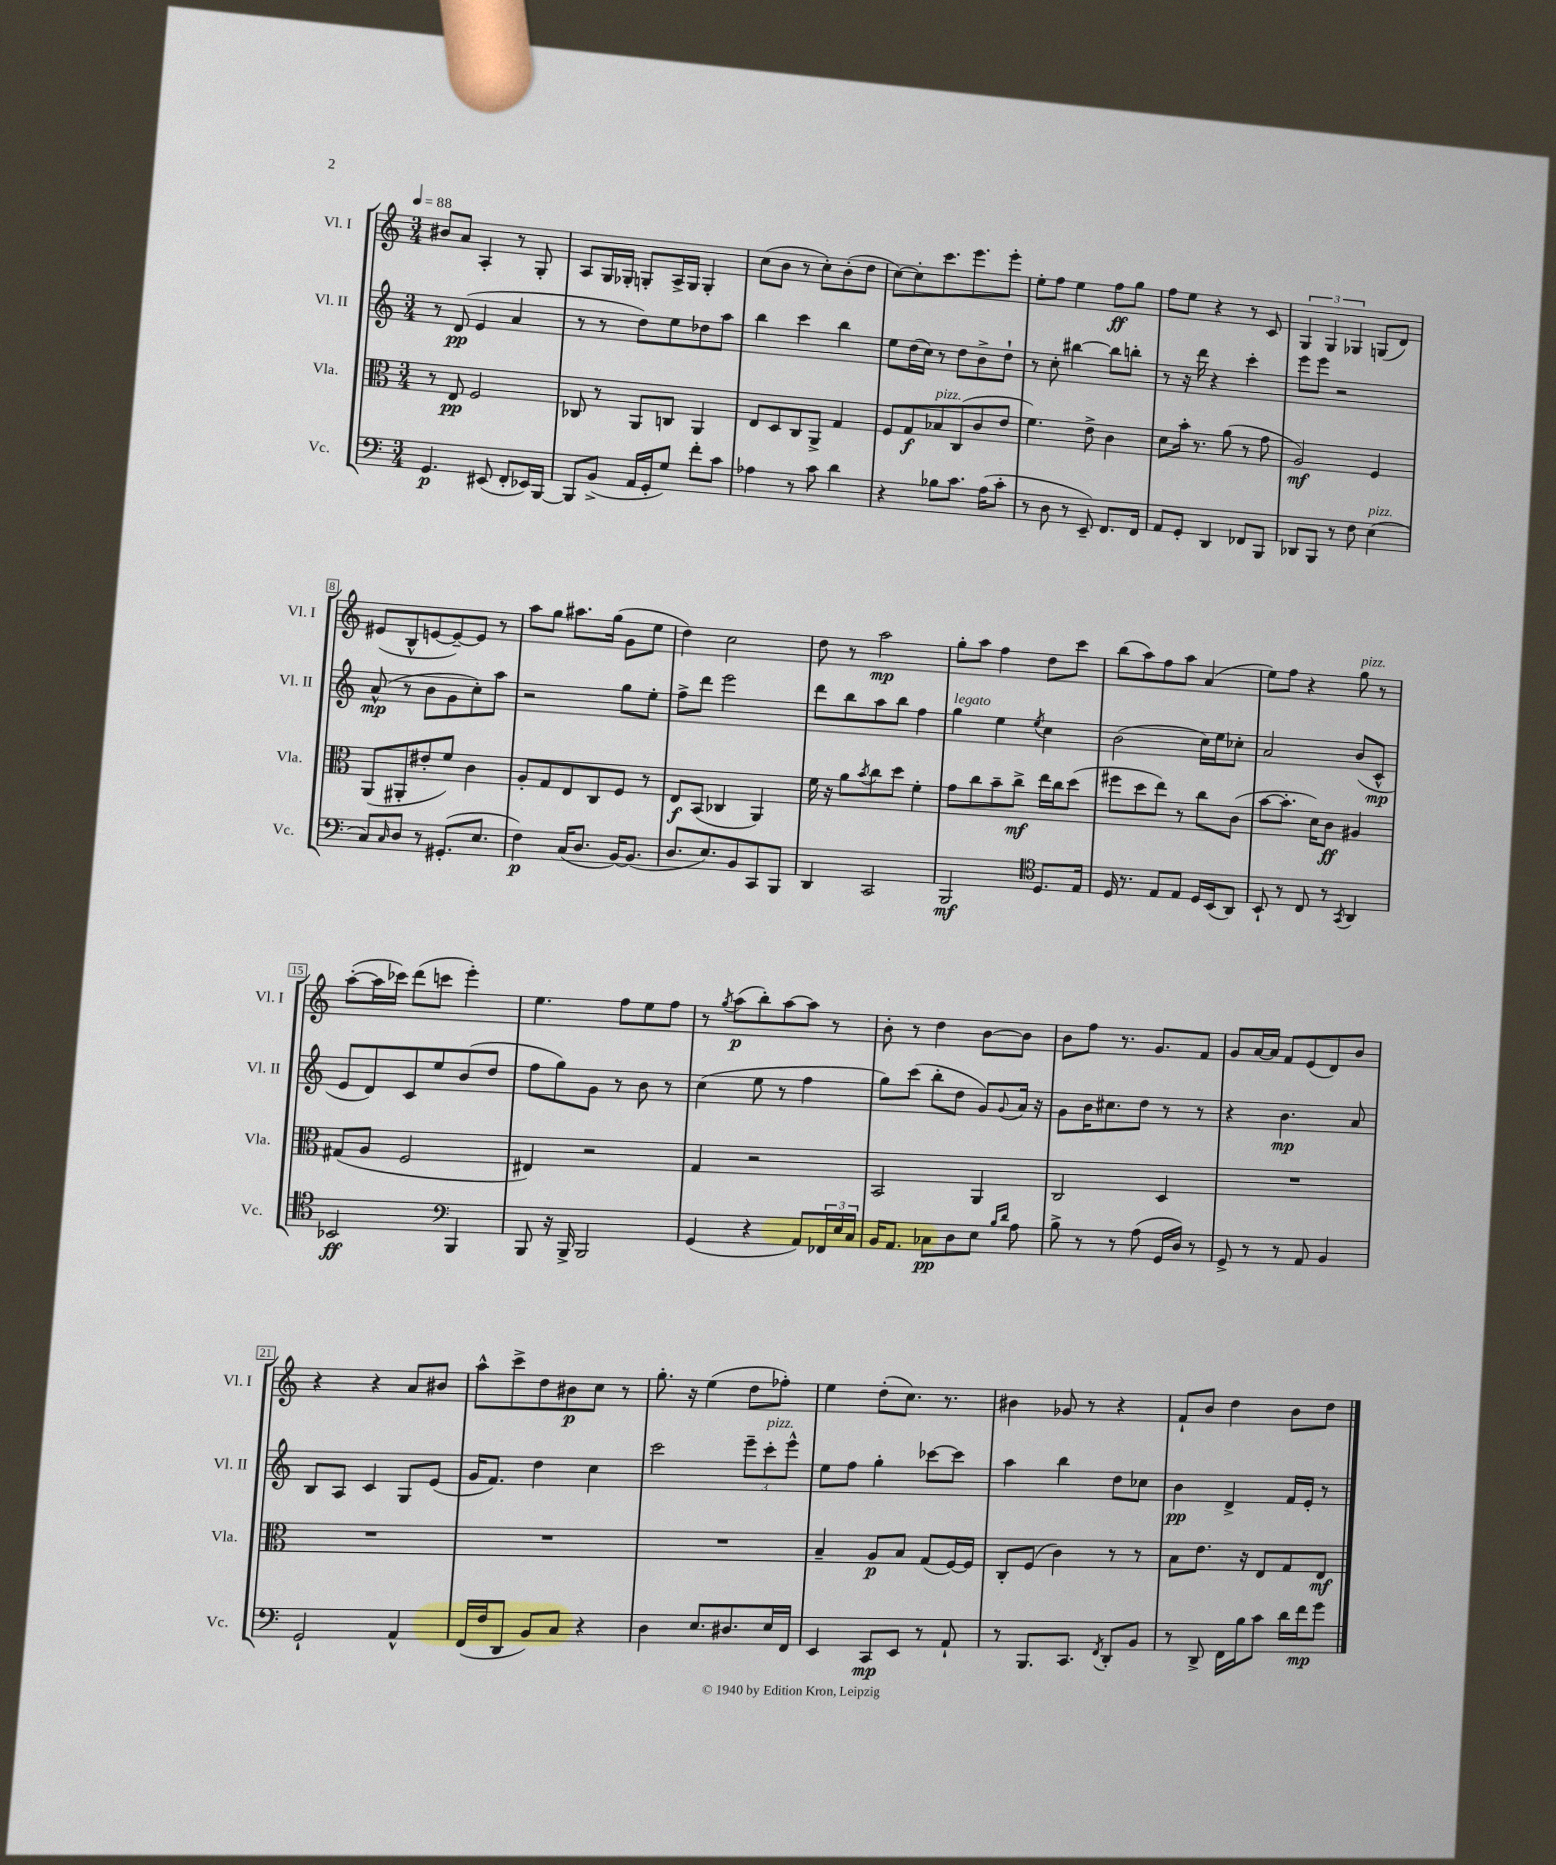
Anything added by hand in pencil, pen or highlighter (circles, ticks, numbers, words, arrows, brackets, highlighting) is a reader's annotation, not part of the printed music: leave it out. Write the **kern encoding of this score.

**kern	**kern	**kern	**kern
*staff4	*staff3	*staff2	*staff1
*clefF4	*clefC3	*clefG2	*clefG2
*k[]	*k[]	*k[]	*k[]
*M3/4	*M3/4	*M3/4	*M3/4
*MM88	*MM88	*MM88	*MM88
4.GG/	8r	8r	8b#/L
.	8E/	(8d/	8a/J
.	2F/	4e/	4A'/
(8EE#/	.	.	.
8FF'/L	.	4a/	8r
16EE-/L)	.	.	8G'/
[16BBB/JJ	.	.	.
=	=	=	=
8BBB/]L	8C-/	8r	8A/L
(8BB^/J	8r	8r	16G/L
.	.	.	16G-'/JJ
16AA/LL	8AA/L	8dd\L)	8G'/L
16GG'/J	.	.	.
8G/J)	8C/J	8ee\	16A^/L
.	.	.	16G/JJ
8f'\L	4AA/	8dd-\	4G'/
8c\J	.	8aa\J	.
=	=	=	=
4A-\	8E/L	4bb\	(8cc\L
.	8D/	.	8b\J
8r	8C/	4ccc\	8r
8c\	8AA^/J	.	8cc'\L)
4d\	4G/	4bb\	(8b'\
.	.	.	8dd\J
=	=	=	=
4r	8F/L	8ee\L	[8cc\L)
.	8G/	(16dd\L	8cc'\]
.	.	16cc\JJ)	.
8B-\L	8B-/	8r	8.ccc\
8.c\J	(8C/	8dd\L	.
.	.	.	8.eee\
.	8c/	8b^\	.
(16A\LK	.	.	.
8c'\J	8e/J	8dd`\J	8eee'\J
=	=	=	=
8r	4.f\)	8r	8ee'\L
8D\	.	8cc'\	8ff\J
8r	.	[4bb#\	4ee\
8EE~/)	8e^\	.	.
8.FF/L	4c\	8bb#\]L	8ff\L
.	.	8bb'\J	8gg\J
16FF/Jk	.	.	.
=	=	=	=
8AA/L	8d\L	8r	8ff\L
8GG'/J	16b'\Jk	16r	8ee\J
.	8.r	16ddd\	.
4DD/	.	4r	4r
.	(8a\	.	.
8FF-/L	8r	4ccc'\	8r
8BBB/J	8g\	.	8c/
=	=	=	=
8DD-/L	2A/)	8eee\L	6G/
8BBB/J	.	8eee\J	.
.	.	.	6G/
8r	.	2r	.
.	.	.	6G-/
8F\	.	.	.
(4E\	4F/	.	(8G/L
.	.	.	8d/J)
=	=	=	=
8C/L)	(8AA/L	(8a^^/	(8e#/L
16qqC/	.	.	.
8D/J	8AA#'/	8r	8B^^/
8r	8e#'/	8b\L	[8e/
(8.GG#'/L	8f/J)	8g\	8e~/_)
.	4c\	8cc'\)	8e/]J
8.E/J	.	.	.
.	.	8aa\J	8r
=	=	=	=
4F\)	8A'/L	2r	8aa\L
.	8G/	.	8gg\J
(16C/LK	8E/	.	8.aa#\L
8.D/J	.	.	.
.	8C/	.	.
.	.	.	(16gg\Jk
[16BB/LK)	8F/J	8gg\L	8g\L
(8.BB/]J	.	.	.
.	8r	8ee'\J	8ee\J
=	=	=	=
8.D/L	8E/L	8ff^\L	4dd\)
.	(8BB/J	8ddd\J	.
8.E/)	.	.	.
.	4C-/	2eee\	2cc\
8BB/	.	.	.
8CC/	4AA/)	.	.
8BBB/J	.	.	.
=	=	=	=
4DD/	16f\	8ddd\L	8dd\
.	16r	.	.
.	8a\L	8bb\	8r
.	8qb/	.	.
2CC/	8cc\	8aa\	2aa\
.	8dd\J	8bb\J	.
.	4f'\	4ff\	.
=	=	=	=
2BBB/	8g\L	4gg\	8gg'\L
.	8cc\	.	8aa\J
.	8b~\	4ee\	4ff\
.	8cc^\J	.	.
*clefC4	*	*	*
.	.	8qee/	.
8.D/L	16ee\LL	4cc\	8dd\L
.	16cc\J	.	.
.	(8dd\J	.	8ccc\J
16E/Jk	.	.	.
=	=	=	=
16D/	8ff#\L	(2b\	(8bb\L
8.r	.	.	.
.	8dd\	.	8aa\)
8E/L	8ee\J)	.	8ff\
8E/J	8r	.	8aa\J
16D/LL	8cc\L	16cc\LL)	(4a/
(16BB/J	.	16ee\J	.
8AA/J)	(8c\J	8cc-'\J	.
=	=	=	=
8BB`/	[8b\L	2a/	8ee\L)
8r	8.b'\]J	.	8ff\J
8C/	.	.	4r
.	16d\LK)	.	.
8r	8c\J	.	.
8qGG/	.	.	.
4AA/	4A#/	(8b/L	8gg\
.	.	8c^^/J	8r
=	=	=	=
2BB-/	(8G#/L	8e/L	([8aa'\L
.	8A/J	8d/)	16aa\]L
.	.	.	16ccc-\JJ)
.	2F/	8c/	(8ddd\L
.	.	8ee/	8ccc\J
*clefF4	*	*	*
4BBB/	.	(8b/	4eee'\)
.	.	8dd/J	.
=	=	=	=
8BBB/	4E#/)	8ff\L	4.ee\
16r	.	8gg\)	.
16BBB^/	.	.	.
2BBB/	2r	8g\J	.
.	.	8r	8ff\L
.	.	8b\	8ee\
.	.	8r	8ff\J
=	=	=	=
(4GG/	4G/	(4cc\	8r
.	.	.	8qgg/
.	.	.	(8aa\L
4r	2r	8ee\	8bb'\)
.	.	8r	[8aa\
8AA/L)	.	4ff\	8aa\]J
24FF-/L	.	.	8r
24E/	.	.	.
24C/JJ	.	.	.
=	=	=	=
16BB/LK	2BB/	8gg\L)	8b'\
8.AA/J	.	.	.
.	.	(8ccc\J	8r
8C-\L	.	8bb'\L	4dd\
8D\	.	8dd\J	.
8E\J	4AA/	8g/L)	[8b\L
16qqB/LL	.	.	.
16qqd/JJ	.	8qqg/	.
8A\	.	16a/Jk	8b\]J
.	.	16r	.
=	=	=	=
8B^\	2C/	8g\L	8b\L
8r	.	16b\K	8ff\J
.	.	8.cc#\	.
8r	.	.	8.r
(8A\	.	8dd\J	.
.	.	.	8.g/L
16GG/LL	4D/	8r	.
16D/JJ)	.	.	.
8r	.	8r	8f/J
=	=	=	=
8GG^/	2.r	4r	8g/L
8r	.	.	[16a/L
.	.	.	16a/]JJ
8r	.	4.b\	8f/L
8AA/	.	.	(8e/
4BB/	.	.	8d/)
.	.	8a/	8b/J
=	=	=	=
2GG`/	2.r	8B/L	4r
.	.	8A/J	.
.	.	4c/	4r
4AA^^/	.	8G/L	8a/L
.	.	(8e/J	8b#/J
=	=	=	=
(16FF/LL	2.r	16g/LK	8aa^^\L
16F/J	.	8.f/J)	.
8DD/J	.	.	8ccc^\
8BB/L)	.	4dd\	8dd\
8C/J	.	.	8b#\
4r	.	4cc\	8cc\J
.	.	.	8r
=	=	=	=
4D\	2.r	2ccc\	8.gg'\
.	.	.	16r
8.E/L	.	.	(4ee\
8.D#/	.	.	.
.	.	12eee~\L	8dd\L
.	.	12ccc'\	.
16E/L	.	.	8ff-'\J)
.	.	12eee^^\J	.
16FF/JJ	.	.	.
=	=	=	=
4EE/	4B~/	8ee\L	4ee\
.	.	8ff\J	.
8CC/L	8A/L	4gg'\	(8dd'\L
8EE/J	8B/J	.	8.cc\J)
8r	(8G/L	[8ccc-\L	.
.	.	.	8.r
8AA`/	[16F/L)	8ccc-\]J	.
.	16F/]JJ	.	.
=	=	=	=
8r	8C'/L	4aa\	4b#\
8.BBB/L	(8F/J	.	.
.	4c\)	4bb\	8g-/
8.CC/J	.	.	.
.	.	.	8r
8qFF/	.	.	.
8DD'/L	8r	8dd\L	4r
8BB/J	8r	8cc-\J	.
=	=	=	=
8r	8B\L	4b\	8f`/L
8DD^/	8.e\J	.	8b/J
16FF\LL	.	4d^/	4dd\
16B\J	16r	.	.
8c\J	8E/L	.	.
16d\LL	8G/	16f/LL	8b\L
16f\J	.	16e'/JJ	.
8g\J	8E/J	8r	8dd\J
==	==	==	==
*-	*-	*-	*-
